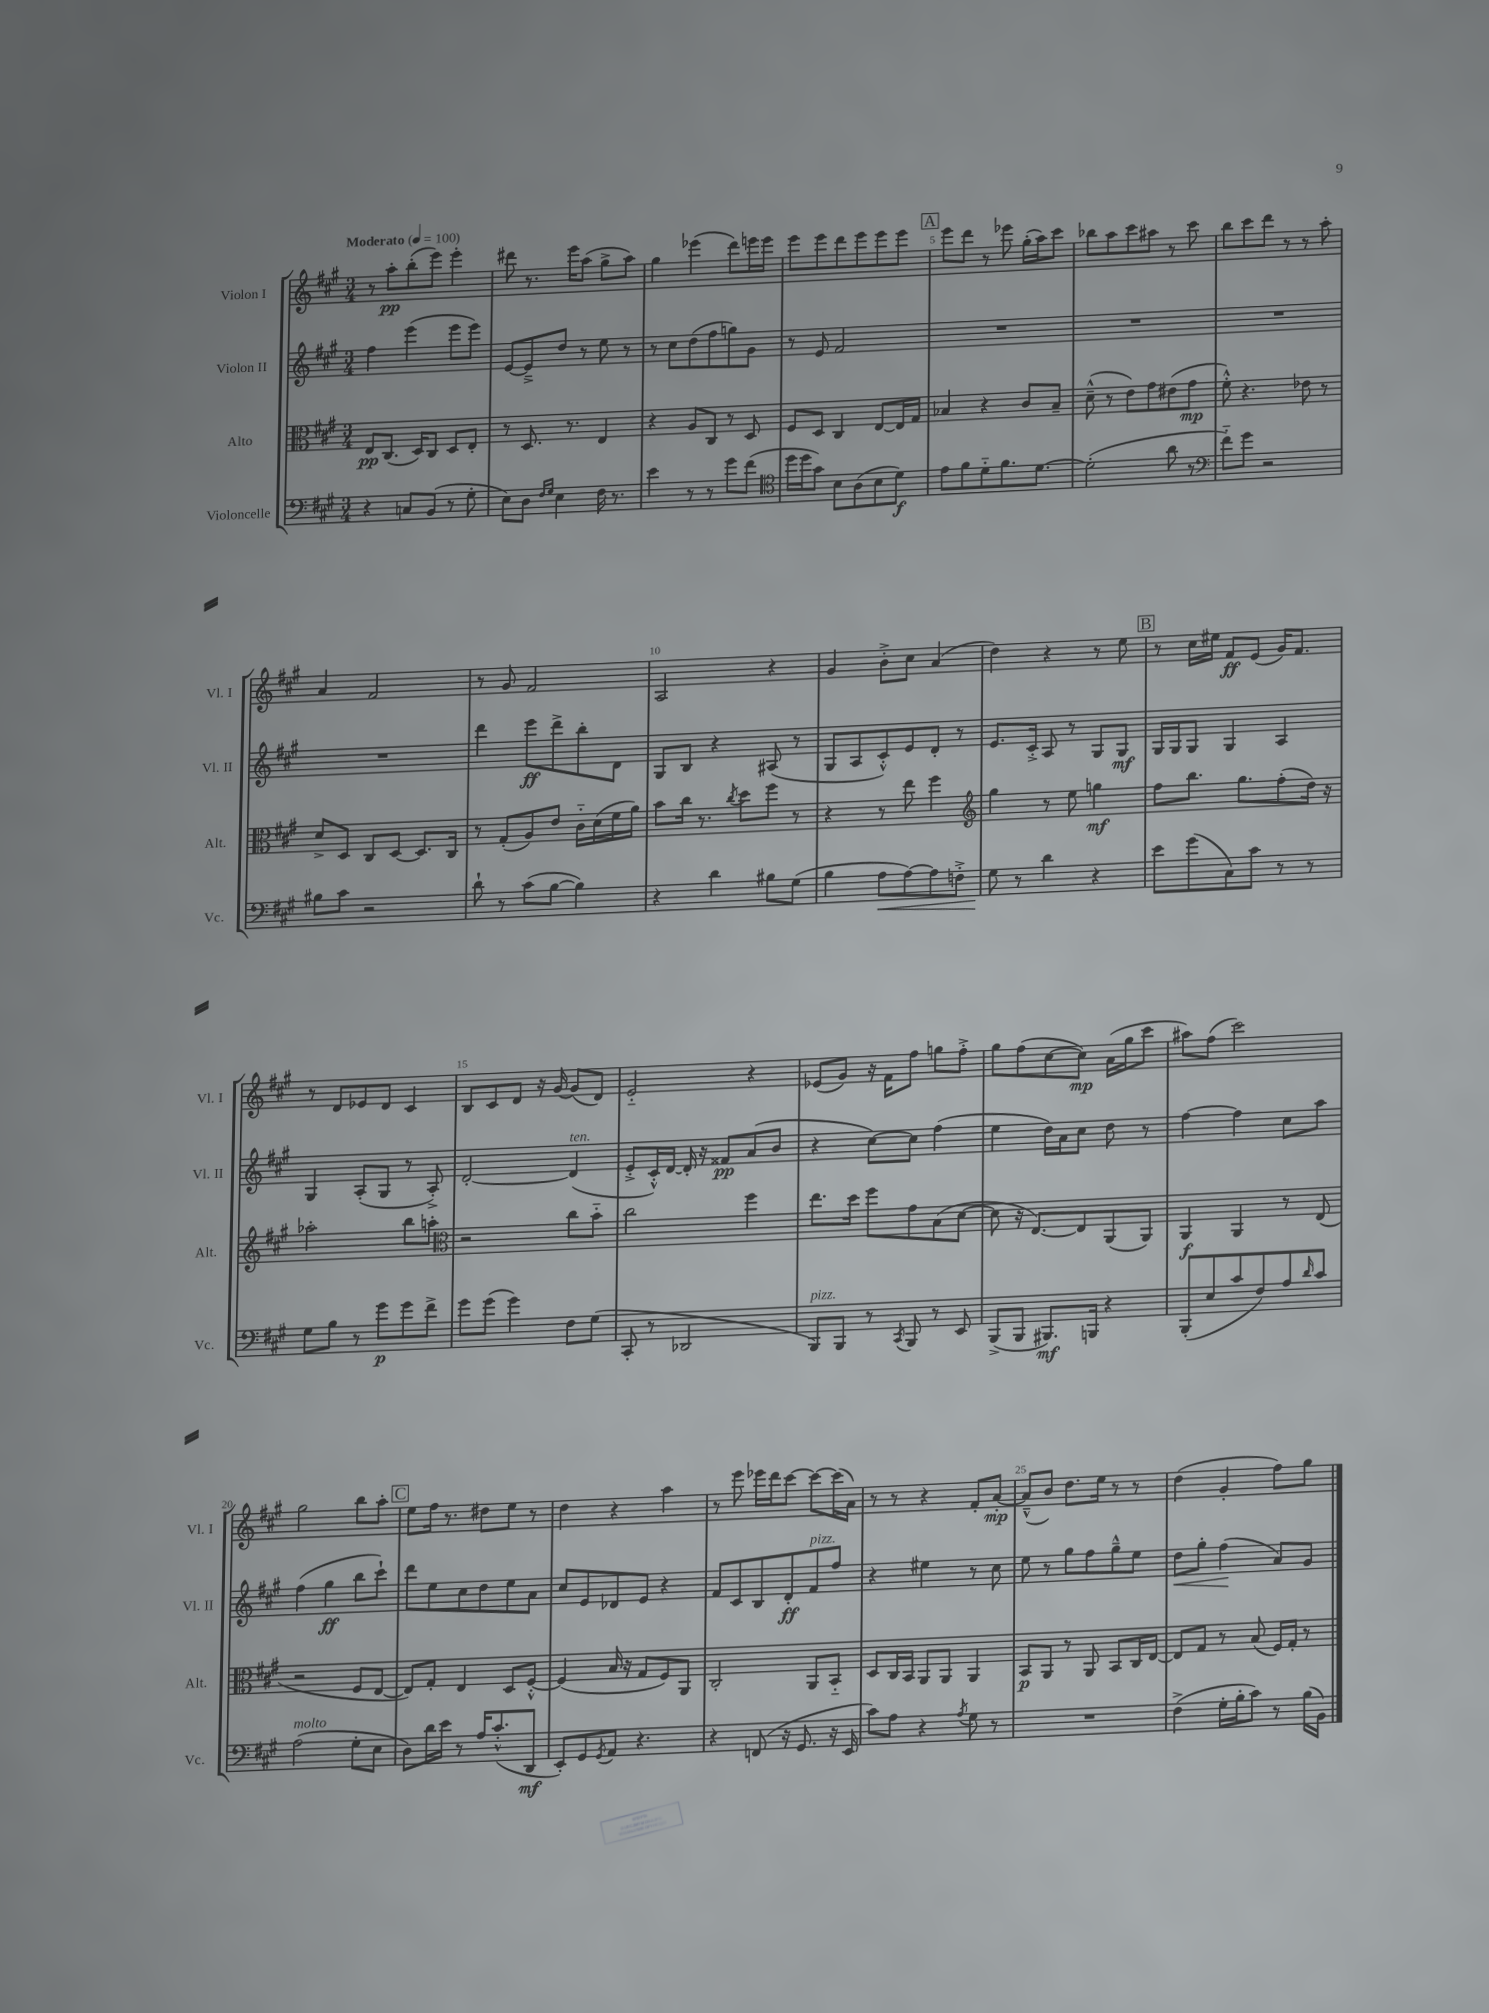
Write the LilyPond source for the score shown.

<<
\new StaffGroup <<
\new Staff = "s0" \with { instrumentName = "Violon I" shortInstrumentName = "Vl. I" } {
    \clef treble \key a \major \numericTimeSignature \time 3/4 \tempo "Moderato" 4 = 100
    r8 a''8-.\pp b''8-.( e'''8) e'''4-. |
    dis'''8 r8. e'''16 a''8( gis''8-> a''8) |
    gis''4 ees'''4( d'''8) e'''16 e'''16 |
    e'''8 e'''8 d'''8 e'''8 e'''8 e'''8 |
    \mark \markup { \box "A" } e'''8 d'''8 r8 ees'''8 gis''16-.( a''16) cis'''8 |
    bes''8 a''8 cis'''8 ais''8 r8 cis'''8 |
    b''8 cis'''8 d'''8 r8 r8 a''8-. |
    a'4 fis'2 |
    r8 gis'8 fis'2 |
    a2 r4 |
    gis'4 b'8-.-> cis''8 a'4( |
    d''4) r4 r8 e''8 |
    \mark \markup { \box "B" } r8 cis''16 eis''16 fis'8\ff e'8( gis'16) fis'8. |
    r8 d'8 ees'8 d'8 cis'4 |
    b8 cis'8 d'8 r16 gis'16~ gis'8( d'8) |
    e'2-_ r4 |
    ees'8( gis'8) r16 fis'16 fis''8 g''8 fis''8-.-> |
    gis''8 fis''8( cis''8~ cis''8\mp) a'16( gis''16 cis'''8 |
    ais''8) fis''8( cis'''2) |
    gis''2 b''8 a''8-. |
    \mark \markup { \box "C" } e''8 fis''16 r8. dis''8 e''8 r8 |
    d''4 r4 a''4 |
    r8 e'''8 ees'''16 d'''16 cis'''8~ cis'''8~ cis'''16( a'16) |
    r8 r8 r4 fis'8-. a'8~-.\mp |
    a'8---^( b'8) d''8. e''16 r8 r8 |
    d''4( gis'4-. fis''8) gis''8 \bar "|." |
}
\new Staff = "s1" \with { instrumentName = "Violon II" shortInstrumentName = "Vl. II" } {
    \clef treble \key a \major \numericTimeSignature \time 3/4
    fis''4 e'''4( e'''8 e'''8) |
    e'8~ e'8---> d''8 r8 e''8 r8 |
    r8 cis''8 d''8( fis''8 g''8) gis'8 |
    r8 e'8 fis'2 |
    \mark \markup { \box "A" } R2. |
    R2. |
    R2. |
    R2. |
    d'''4 e'''8\ff d'''8-> b''8-. d'8 |
    gis8 b8 r4 ais8( r8 |
    gis8 a8 cis'8-.-^) e'8 d'8-. r8 |
    e'8. cis'16-.-> a8 r8 gis8 gis8\mf |
    \mark \markup { \box "B" } gis16 gis16 gis8 gis4 a4 |
    gis4 a8-.( gis8 r8 a8-.->) |
    d'2~-. d'4^\markup { \italic "ten." }( |
    e'8-.-> cis'16-.-^) d'16~ d'16-. r16 fisis'8\pp a'8( b'8 |
    r4 cis''8~) cis''8 fis''4( |
    e''4 d''16) a'16 cis''8 d''8 r8 |
    fis''4~ fis''4 cis''8 a''8 |
    fis''4( gis''4\ff b''8 cis'''8-!) |
    \mark \markup { \box "C" } d'''8 e''8 cis''8 d''8 e''8 a'8 |
    cis''8 e'8 des'8 e'8 r4 |
    fis'8 cis'8 b8 d'8-.\ff fis'8^\markup { \italic "pizz." } fis''8 |
    r4 eis''4 r8 cis''8 |
    e''8 r8 gis''8 fis''8 gis''8---^ e''8 |
    d''8\< gis''8-. fis''4\!( a'8) gis'8 \bar "|." |
}
\new Staff = "s2" \with { instrumentName = "Alto" shortInstrumentName = "Alt." } {
    \clef alto \key a \major \numericTimeSignature \time 3/4
    e8\pp cis8.( d16) cis8 d8 e8-. |
    r8 d8. r8. e4 |
    r4 a8 cis8 r8 d8 |
    fis8 d8 cis4 e8~ e16 gis16 |
    \mark \markup { \box "A" } bes4 r4 cis'8 bes8-- |
    d'8---^( r8 e'8) gis'8 eis'8( gis'8\mp |
    fis'8-.-^) r4. ees'8 r8 |
    d'8-> d8 cis8 d8~ d8. cis16 |
    r8 gis8-.( a8) e'8 cis'16-_ d'16( fis'16 a'16) |
    b'8 cis''16 r8. \acciaccatura { cis''8 } d''8 fis''8 r8 |
    r4 r8 e''8 fis''4 |
    \clef treble gis''4 r8 e''8 g''4\mf |
    \mark \markup { \box "B" } fis''8 b''8. gis''8. fis''8-.( d''16) r16 |
    aes''2-. b''8 a''8-. |
    \clef alto r2 cis''8 b'8-_ |
    cis''2 fis''4 |
    e''8. d''16 fis''8 gis'8 b8( d'8~ |
    d'8 r16 e8.~) e8 a,8( a,8) |
    a,4\f a,4 r8 e8( |
    r2 fis8 e8~ |
    \mark \markup { \box "C" } e8) gis8-. e4 d8 fis8~-.-^ |
    fis4( b16 r16 gis8 fis8) a,8 |
    cis2-. a,8 b,8-_ |
    d8 cis16 b,16 a,8 a,8 a,4 |
    b,8\p a,8 r8 a,8 b,8 cis16 e16~ |
    e8 gis8 r8 b8( fis16) gis16-. r8 \bar "|." |
}
\new Staff = "s3" \with { instrumentName = "Violoncelle" shortInstrumentName = "Vc." } {
    \clef bass \key a \major \numericTimeSignature \time 3/4
    r4 c8 b,8( r8 gis8-. |
    e8) d8 \grace { fis16 gis16 } e4 fis16 r8. |
    e'4 r8 r8 gis'8 fis'8( |
    \clef tenor d''16 d''16 gis'8) b8 a8( b8 d'8\f) |
    \mark \markup { \box "A" } e'8 fis'8 d'8-_ fis'8. d'8.~ |
    d'2-.( a'8 r8 |
    \clef bass fis'8-_) gis'8 r2 |
    bis8 cis'8 r2 |
    d'8-! r8 cis'8( b8~ b4) |
    r4 d'4 bis8 gis8( |
    b4 a8\< a8~) a8 f8-.-> |
    gis8\! r8 d'4 r4 |
    \mark \markup { \box "B" } e'8 gis'8( cis8) cis'8 r8 r8 |
    gis8 b8 r8 gis'8\p gis'8 fis'8-> |
    gis'8 gis'8( gis'4) fis8 gis8( |
    cis,8-. r8 des,2 |
    b,,8^\markup { \italic "pizz." }) b,,8 r8 \acciaccatura { cis,8 } b,,8 r8 e,8 |
    b,,8->( b,,8 bis,,8.\mf) b,,16 r4 |
    b,,8-.( e8 cis'8 fis8) a8 \grace { d'16 } cis'8 |
    a2^\markup { \italic "molto" }( gis8-. e8 |
    \mark \markup { \box "C" } d8) d'16 e'16 r8 a16 cis'8.-.-^( d,8\mf |
    e,8-.) gis,8 \acciaccatura { gis,8 } a,8 r4. |
    r4 f,8( r16 gis,8. r16 e,16 |
    cis'8) a8 r4 \acciaccatura { a8 } gis8 r8 |
    R2. |
    fis4->( gis16-. b16-. cis'8) r8 b16( b,16) \bar "|." |
}
>>
>>
\layout { \context { \Score \override BarNumber.break-visibility = ##(#f #t #t) barNumberVisibility = #(every-nth-bar-number-visible 5) } }
